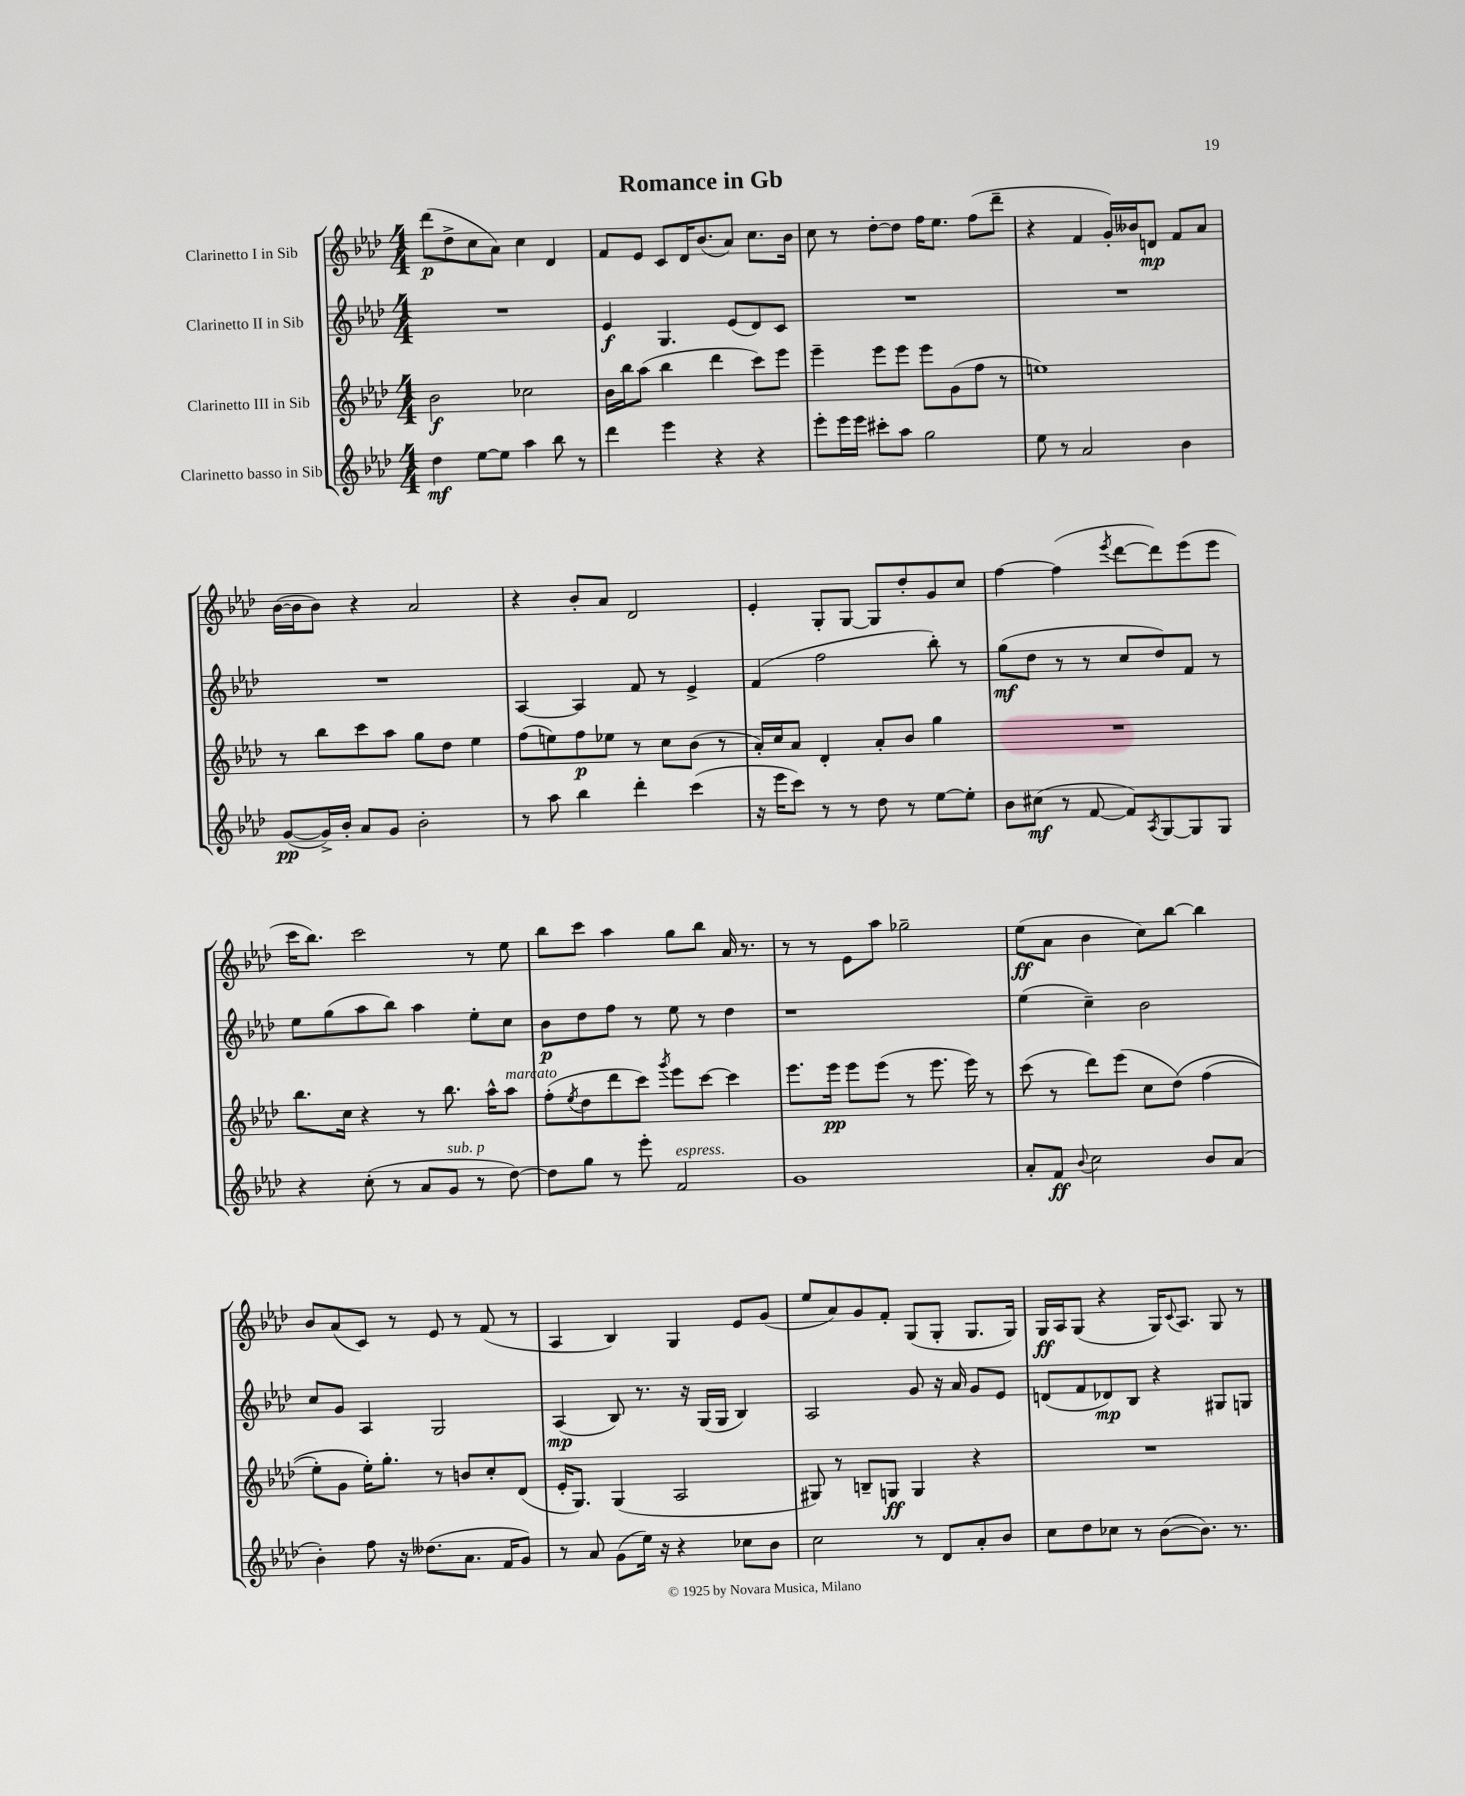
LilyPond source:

\header { title = "Romance in Gb" }
<<
\new StaffGroup <<
\new Staff = "s0" \with { instrumentName = "Clarinetto I in Sib" } {
    \clef treble \key aes \major \numericTimeSignature \time 4/4
    des'''8\p( des''8-> c''8 aes'8) c''4 des'4 |
    f'8 ees'8 c'8 des'16 bes'8.( aes'8) c''8. bes'16 |
    c''8 r8 des''8~-. des''8 f''16 ees''8. f''8( des'''8-- |
    r4 f'4 g'16-.) beses'16 d'8\mp f'8 aes'8 |
    bes'16~( bes'16 bes'8) r4 aes'2 |
    r4 bes'8-. aes'8 des'2 |
    ees'4-. g8-. g8~ g8 des''8-. g'8 c''8 |
    f''4~ f''4( \acciaccatura { ees'''8 } des'''8~ des'''8) ees'''8( ees'''8 |
    c'''16 bes''8.) c'''2 r8 ees''8 |
    bes''8 c'''8 aes''4 g''8 bes''8 aes'16 r8. |
    r8 r8 ees'8 aes''8 ges''2-- |
    ees''8\ff( aes'8 bes'4 c''8) bes''8~ bes''4 |
    bes'8 aes'8( c'8) r8 ees'8 r8 f'8( r8 |
    aes4 bes4) g4 ees'8 g'8( |
    ees''8 aes'8) g'8 f'8-. g8( g8-. g8. g16) |
    g16\ff aes16 g8( r4 g16) \appoggiatura { c'8 } aes8. g8 r8 \bar "|." |
}
\new Staff = "s1" \with { instrumentName = "Clarinetto II in Sib" } {
    \clef treble \key aes \major \numericTimeSignature \time 4/4
    R1 |
    ees'4\f g4. ees'8( des'8) c'8 |
    R1 |
    R1 |
    R1 |
    aes4~ aes4 f'8 r8 ees'4-> |
    f'4( f''2 bes''8-.) r8 |
    g''8\mf( des''8 r8 r8 c''8 des''8) f'8 r8 |
    ees''8 g''8( aes''8 bes''8) aes''4 ees''8-. c''8 |
    bes'8\p des''8 f''8 r8 ees''8 r8 des''4 |
    r1 |
    ees''4( c''4--) bes'2 |
    c''8 g'8 aes4 g2 |
    aes4\mp( bes8) r8. r16 g16( g16 bes4) |
    aes2 g'8 r16 aes'16 g'8 ees'8 |
    d'8( f'8 des'8\mp) bes8 r4 gis8 g8 \bar "|." |
}
\new Staff = "s2" \with { instrumentName = "Clarinetto III in Sib" } {
    \clef treble \key aes \major \numericTimeSignature \time 4/4
    bes'2\f ces''2 |
    bes'16 bes''16 aes''8( bes''4 des'''4 c'''8) ees'''8 |
    ees'''4-- ees'''8 ees'''8 ees'''8 g'8( f''8 r8 |
    e''1) |
    r8 bes''8 c'''8 aes''8 g''8 des''8 ees''4 |
    f''8( e''8) f''8\p ees''8 r8 c''8 bes'8( r8 |
    aes'16-.) c''16 aes'8 des'4-. aes'8-. bes'8 g''4 |
    R1 |
    bes''8. c''16 r4 r8 bes''8. aes''16-^ aes''8^\markup { \italic "marcato" } |
    f''8-.( \acciaccatura { ees''8 } des''8 des'''8 c'''8) \acciaccatura { g'''8 } ees'''8 c'''8~ c'''4 |
    ees'''8. ees'''16\pp ees'''8 ees'''8( r8 ees'''8. ees'''16) r8 |
    c'''8( r8 des'''8) ees'''8( c''8 des''8)\( f''4( |
    ees''8-.) g'8 ees''16-.\) g''8.-. r8 b'8 c''8-. des'8( |
    ees'16-. g8.) g4( aes2 |
    gis8) r8 b8-- g8\ff g4 r4 |
    R1 \bar "|." |
}
\new Staff = "s3" \with { instrumentName = "Clarinetto basso in Sib" } {
    \clef treble \key aes \major \numericTimeSignature \time 4/4
    des''4\mf ees''8~ ees''8 aes''4 bes''8 r8 |
    des'''4 ees'''4 r4 r4 |
    ees'''8-. ees'''16 ees'''16 cis'''8-. aes''8 g''2 |
    ees''8 r8 aes'2 bes'4 |
    g'8~\pp( g'16->) bes'16-. aes'8 g'8 bes'2-. |
    r8 aes''8 bes''4 des'''4-. c'''4( |
    r16 ees'''16 c'''8) r8 r8 des''8 r8 ees''8~ ees''8-. |
    bes'8 cis''8\mf( r8 f'8~ f'8) \acciaccatura { aes8 } g8~ g8 g8 |
    r4 c''8-.( r8 aes'8 g'8^\markup { \italic "sub. p" } r8 des''8~) |
    des''8 g''8 r8 ees'''8-. f'2^\markup { \italic "espress." } |
    g'1 |
    aes'8-. f'8\ff \appoggiatura { bes'8 } c''2 bes'8 aes'8( |
    bes'4-.) f''8 r16 deses''8.( aes'8. f'16 g'8) |
    r8 aes'8 g'8( ees''16) r16 r4 ces''8 bes'8 |
    c''2 r8 des'8 aes'8-. bes'8 |
    c''8 des''8 ces''8 r8 bes'8~( bes'8.) r8. \bar "|." |
}
>>
>>
\layout { \context { \Score \remove "Bar_number_engraver" } }
